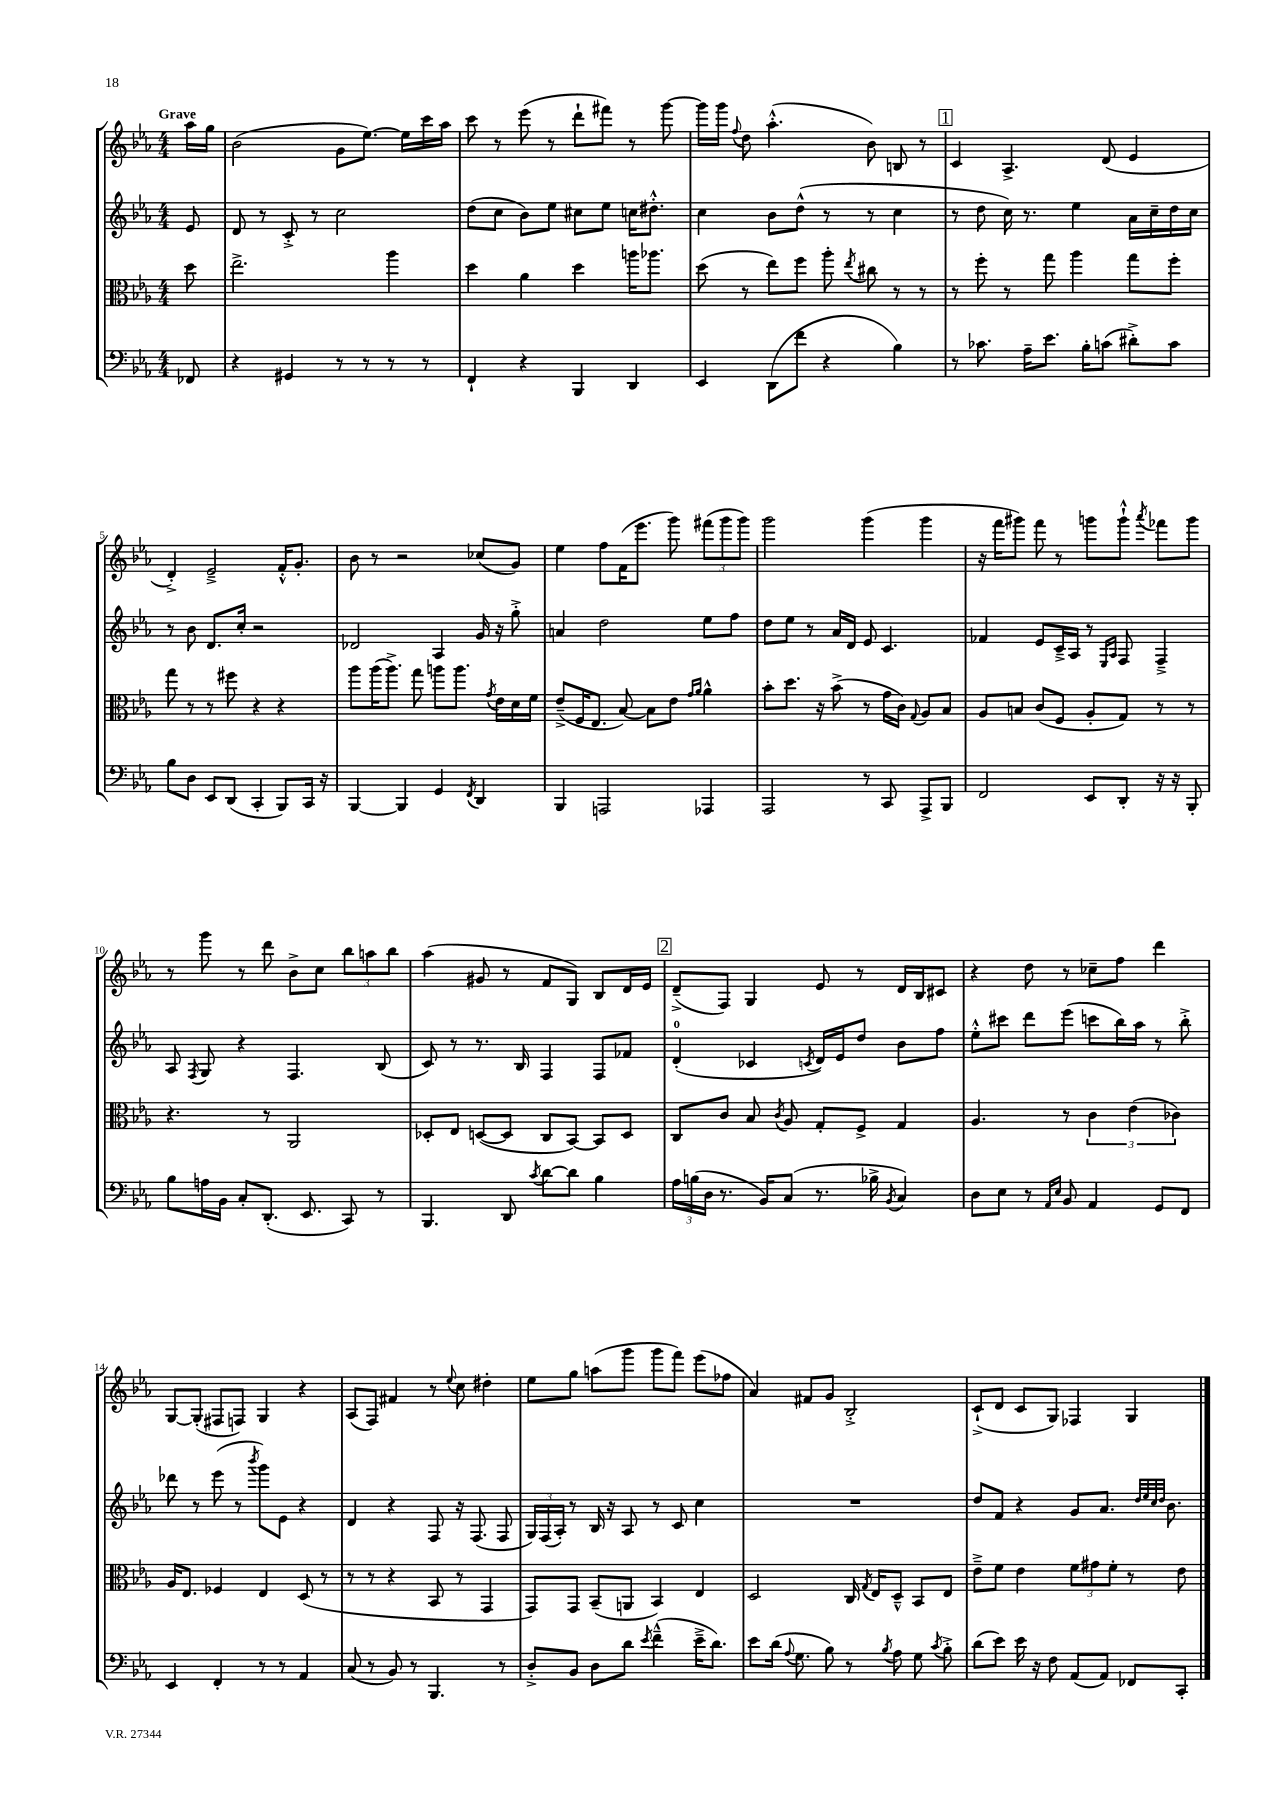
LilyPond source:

<<
\new StaffGroup <<
\new Staff = "s0" {
    \clef treble \key ees \major \numericTimeSignature \time 4/4 \partial 8 \tempo "Grave"
    \autoBeamOff aes''16[ g''16] |
    bes'2( g'8[ ees''8.]~) ees''16[ c'''16 aes''16] |
    c'''8 r8 ees'''8( r8 d'''8[-! fis'''8]) r8 g'''8~ |
    g'''16[ g'''16] \appoggiatura { f''8 } d''8 aes''4.-.-^( bes'8) b8 r8 |
    \mark \markup { \box "1" } c'4 aes4.-> d'8( ees'4 |
    d'4-.->) ees'2---> f'16[-.-^ g'8.]-. |
    bes'8 r8 r2 ces''8[( g'8]) |
    ees''4 f''8[ f'16( ees'''8.] g'''8) \tuplet 3/2 { fis'''8[( g'''8 g'''8]) } |
    g'''2 g'''4( g'''4 |
    r16 f'''16[ gis'''8]) f'''8 r8 g'''8[ g'''8]-!-^ \acciaccatura { aes'''8 } fes'''8[ g'''8] |
    r8 g'''8 r8 d'''8 bes'8[-> c''8] \tuplet 3/2 { bes''8[ a''8 bes''8] } |
    aes''4( gis'8 r8 f'8[ g8]) bes8[ d'16 ees'16] |
    \mark \markup { \box "2" } d'8[--->( f8]) g4 ees'8 r8 d'16[ bes16 cis'8] |
    r4 d''8 r8 ces''8[-- f''8] d'''4 |
    g8[~ g8]-.( fis8[ f8]) g4 r4 |
    aes8[( f8]) fis'4 r8 \appoggiatura { ees''8 } c''8 dis''4-. |
    ees''8[ g''8] a''8[( g'''8] g'''8[ f'''8]) ees'''8[( fes''8] |
    aes'4) fis'8[ g'8] bes2-.-> |
    c'8[-!->( d'8] c'8[ g8]) fes4 g4 \bar "|." |
}
\new Staff = "s1" {
    \clef treble \key ees \major \numericTimeSignature \time 4/4 \partial 8
    \autoBeamOff ees'8 |
    d'8 r8 c'8-.-> r8 c''2 |
    d''8[( c''8] bes'8[) ees''8] cis''8[ ees''8] c''16[ dis''8.]-.-^ |
    c''4 bes'8[ d''8]-^( r8 r8 c''4 |
    \mark \markup { \box "1" } r8 d''8 c''16) r8. ees''4 aes'16[ c''16-- d''16 c''16] |
    r8 bes'8 d'8.[ c''16]-. r2 |
    des'2 aes4 g'16 r16 g''8-.-> |
    a'4 d''2 ees''8[ f''8] |
    d''8[ ees''8] r8 aes'16[ d'16] ees'8 c'4. |
    fes'4 ees'8[ c'16---> aes16] r8 \grace { ees16[ aes16] } f8 f4---> |
    aes8 \acciaccatura { f8 } g8 r4 f4. bes8( |
    c'8) r8 r8. bes16 f4 f8[ fes'8] |
    \mark \markup { \box "2" } d'4-0-.( ces'4 \acciaccatura { c'8 } d'16[) ees'16 d''8] bes'8[ f''8] |
    ees''8[-.-^ cis'''8] d'''8[ ees'''8]( c'''8[ bes''16) aes''16] r8 bes''8-.-> |
    des'''8 r8 ees'''8( r8 \acciaccatura { bes'''8 } g'''8[) ees'8] r4 |
    d'4 r4 f8 r16 f8.( f8 |
    \tuplet 3/2 { g16[) f16( aes16]-.) } r8 bes16 r16 aes8 r8 c'8 c''4 |
    R1 |
    d''8[ f'8] r4 g'8[ aes'8.] \grace { d''32[ ees''32 c''32 d''32] } bes'8. \bar "|." |
}
\new Staff = "s2" {
    \clef alto \key ees \major \numericTimeSignature \time 4/4 \partial 8
    \autoBeamOff d''8 |
    ees''2.-> aes''4 |
    d''4 aes'4 d''4 a''16[ aes''8.] |
    d''8( r8 ees''8[) f''8] aes''8-. \acciaccatura { ees''8 } cis''8 r8 r8 |
    \mark \markup { \box "1" } r8 f''8-. r8 g''8 aes''4 g''8[ f''8]-. |
    g''8 r8 r8 fis''8 r4 r4 |
    aes''8[ aes''16( aes''8.]->) g''8 a''8[ a''8.] \acciaccatura { g'8 } ees'16[ d'16 f'16] |
    ees'8[--->( f16 ees8.] bes8~) bes8[ ees'8] \grace { g'16[ aes'16] } aes'4-^ |
    bes'8[-. d''8.] r16 bes'8->( r8 g'16[ c'16]) \appoggiatura { g8 } aes8[ bes8] |
    aes8[ b8] c'8[( f8] aes8[-. g8]) r8 r8 |
    r4. r8 aes,2 |
    des8[-. ees8] d8[~( d8] c8[ bes,8]~) bes,8[ d8] |
    \mark \markup { \box "2" } c8[ c'8] bes8 \acciaccatura { c'8 } aes8 g8[-. f8]-> g4 |
    aes4. r8 \tuplet 3/2 { c'4 ees'4( ces'4) } |
    aes16[ ees8.] fes4 ees4 d8( r8 |
    r8 r8 r4 bes,8 r8 g,4 |
    g,8[) g,8] bes,8[--( a,8] bes,4) ees4 |
    d2 c16 \acciaccatura { g8 } ees16[ d8]---^ bes,8[ ees8] |
    ees'8[---> f'8] ees'4 \tuplet 3/2 { f'8[ gis'8 f'8]-. } r8 ees'8 \bar "|." |
}
\new Staff = "s3" {
    \clef bass \key ees \major \numericTimeSignature \time 4/4 \partial 8
    \autoBeamOff fes,8 |
    r4 gis,4 r8 r8 r8 r8 |
    f,4-! r4 bes,,4 d,4 |
    ees,4 d,8[( f'8] r4 bes4) |
    \mark \markup { \box "1" } r8 ces'8. aes16[-- ees'8.] bes16[-. c'8]( dis'8[-.->) c'8] |
    bes8[ d8] ees,8[ d,8]( c,4-. bes,,8[) c,16] r16 |
    bes,,4~ bes,,4 g,4 \acciaccatura { f,8 } d,4 |
    bes,,4 a,,2 aes,,4 |
    aes,,2 r8 c,8 aes,,8[-> bes,,8] |
    f,2 ees,8[ d,8]-. r16 r16 bes,,8-. |
    bes8[ a16 bes,16] c8[-. d,8.]-.( ees,8. c,8) r8 |
    bes,,4. d,8 \acciaccatura { c'8 } d'8[~ d'8] bes4 |
    \mark \markup { \box "2" } \tuplet 3/2 { aes16[ b16( d16] } r8. bes,16[) c8]( r8. bes16-> \acciaccatura { bes,8 } c4) |
    d8[ ees8] r8 \grace { aes,16[ ees16] } bes,8 aes,4 g,8[ f,8] |
    ees,4 f,4-. r8 r8 aes,4 |
    c8( r8 bes,8) r8 bes,,4. r8 |
    d8[-.-> bes,8] d8[ d'8] \acciaccatura { ees'8 } f'4---^( ees'16[---> d'8.]) |
    ees'8[ d'16]( \appoggiatura { aes8 } g8. bes8) r8 \acciaccatura { bes8 } aes8 g8 \acciaccatura { c'8 } bes8-.-> |
    d'8[( ees'8]) ees'16 r16 f8 aes,8[( aes,8]) fes,8[ c,8]-. \bar "|." |
}
>>
>>
